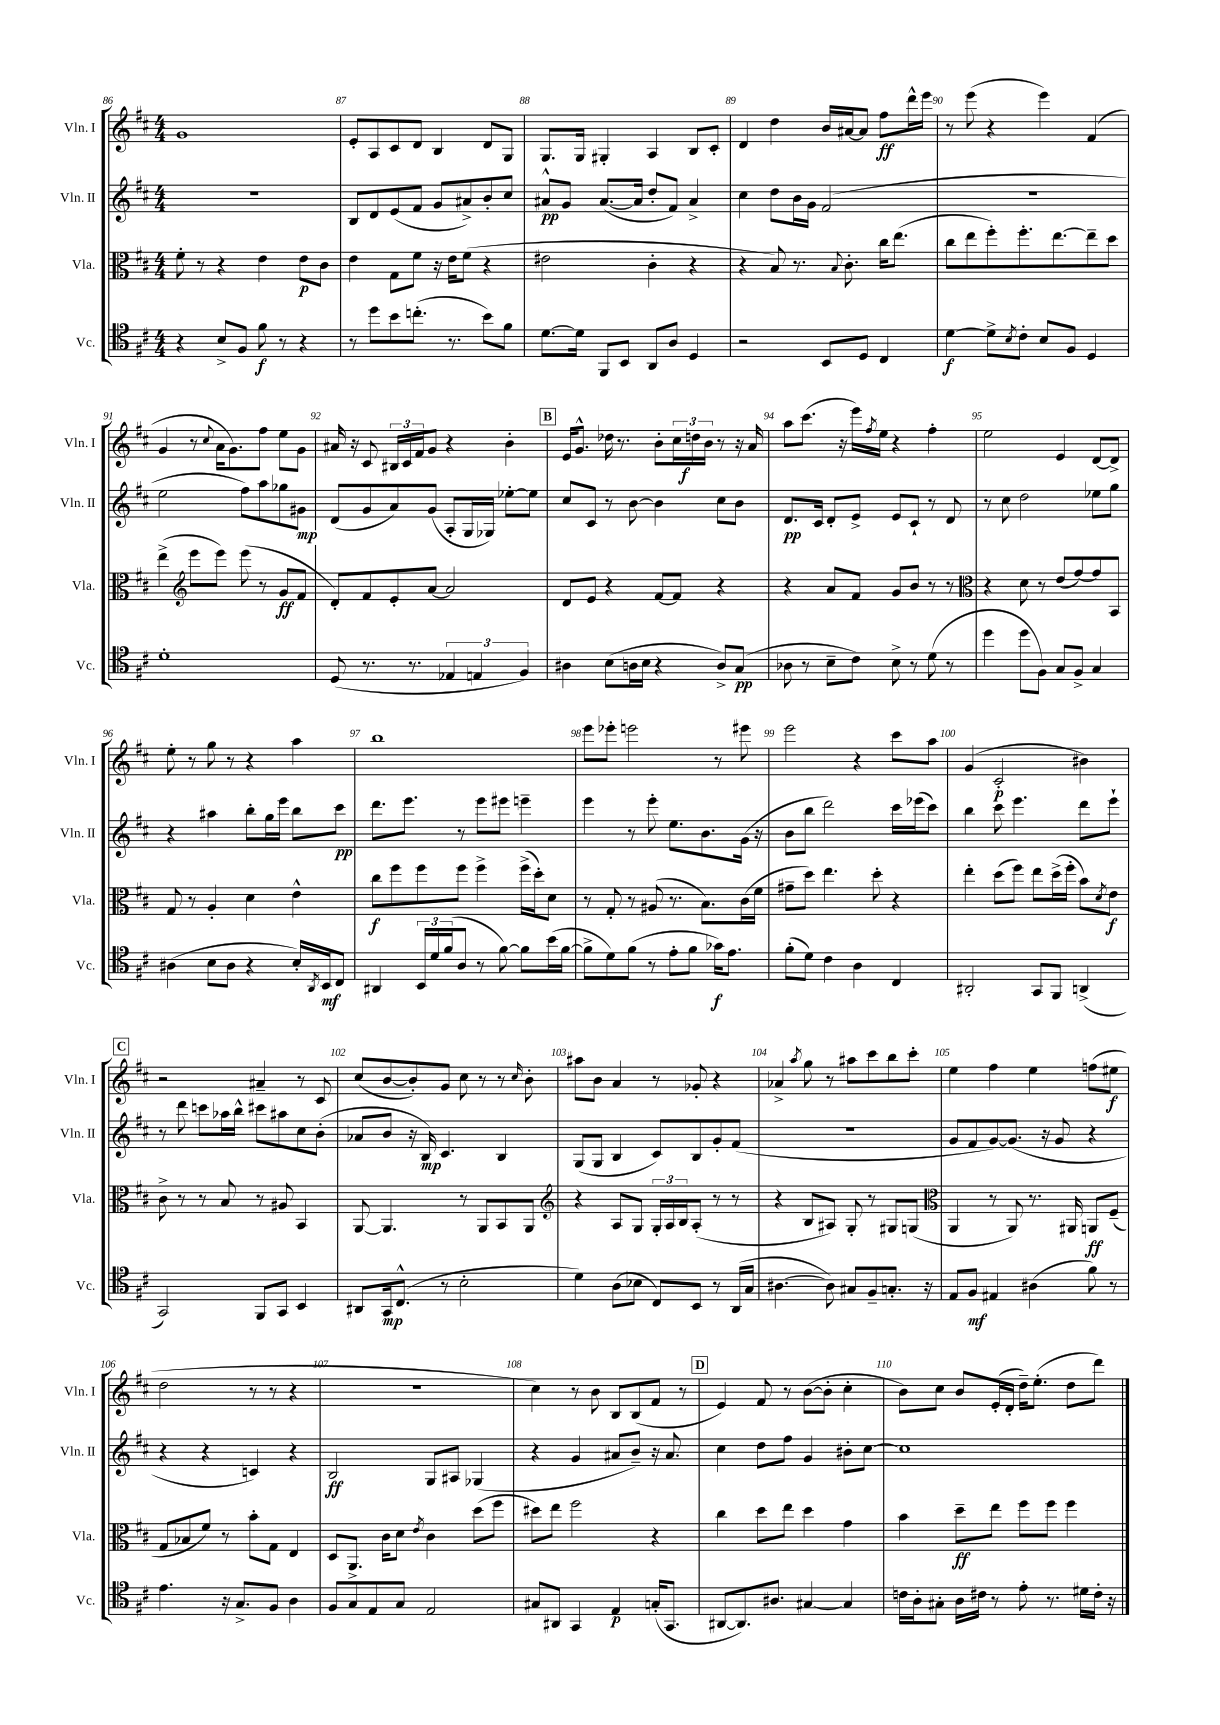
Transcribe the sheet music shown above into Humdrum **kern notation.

**kern	**kern	**kern	**kern
*staff4	*staff3	*staff2	*staff1
*clefC4	*clefC3	*clefG2	*clefG2
*k[f#c#]	*k[f#c#]	*k[f#c#]	*k[f#c#]
*M4/4	*M4/4	*M4/4	*M4/4
4r	8f#'	1r	1g
.	8r	.	.
8B^	4r	.	.
8F#	.	.	.
8f#	4e	.	.
8r	.	.	.
4r	8e	.	.
.	8c#	.	.
=	=	=	=
8r	4e	8B	8e'
8dd	.	8d	8A
8b	8G	(8e	8c#
(8.cc'	8f#	8f#	8d
.	16r	8g	4B
8.r	16e	.	.
.	(8f#	8a#^)	.
8b)	4r	8b'	8d
8f#	.	8cc#	8G
=	=	=	=
[8.d	2e#	8a#^^	8.G
.	.	8g	.
16d]	.	.	16G
8FF#	.	([8.a#	4G#'
8BB	.	.	.
.	.	16a#]	.
8AA	4c#'	8dd'	4A
8A	.	8f#)	.
4D	4r	4a#^	8B
.	.	.	8c#'
=	=	=	=
2r	4r	4cc#	4d
.	8B)	8dd	4dd
.	8.r	16b	.
.	.	16g	.
8BB	.	(2f#	16b
.	8qqB	.	.
.	8.c#'	.	[16a#
8D	.	.	8a#]
4C#	16cc#	.	8ff#
.	(8.ee	.	.
.	.	.	16ddd^^
.	.	.	16eee
=	=	=	=
[4d	8cc#	1r	8r
.	8ee	.	(8eee
8d^]	8ff#')	.	4r
8qB	.	.	.
8c#'	8.ff#'	.	.
8B	.	.	4eee)
.	[8.ee	.	.
8F#	.	.	.
4D	8ee~]	.	(4f#
.	8dd	.	.
=	=	=	=
1d'	(4ee^	2ee	4g
*	*clefG2	*	*
.	8eee	.	8r
.	.	.	8qqcc#
.	8eee)	.	16a
.	.	.	8.g)
.	(8eee	8ff#)	.
.	8r	8aa	8ff#
.	8g	8gg-	8ee
.	8f#	8g#	8g
=	=	=	=
(8D	8d')	(8d	16a#
.	.	.	16r
8.r	8f#	8g	8c#
.	8e'	8a)	24B#
.	.	.	24c#
8.r	.	.	.
.	.	.	24f#
.	[8a	(8g	8g
6E-	2a]	8A'	4r
.	.	16G	.
6E	.	.	.
.	.	16G-)	.
.	.	[8ee-'	4b'
6F#)	.	.	.
.	.	8ee-]	.
=	=	=	=
4A#	8d	8cc#	16e
.	.	.	8.g^^
.	8e	8c#	.
(8B	4r	8r	16dd-
.	.	.	8.r
16A	.	[8b	.
16B	.	.	.
4r	[8f#	4b]	8b'
.	8f#]	.	24cc#
.	.	.	24dd
.	.	.	24b
8A^)	4r	8cc#	8r
(8G	.	8b	16r
.	.	.	16a
=	=	=	=
8A-	4r	8.d	8aa
8r	.	.	(8.ccc#
.	.	16c#	.
8B~	8a	8d'	.
.	.	.	16r
8c#)	8f#	8e^	16eee)
.	.	.	8qff#
.	.	.	16ee
8B^	8g	8e	4r
8r	8b	8c#`	.
(8d	8r	8r	4ff#'
8r	8r	8d	.
=	=	=	=
*	*clefC3	*	*
4dd	4r	8r	2ee
.	.	8cc#	.
8dd	8d	2dd	.
8F#)	8r	.	.
8G	(8e	.	4e
8F#^	[8g)	.	.
4G	8g]	8ee-	[8d
.	8BB	8gg	8d^]
=	=	=	=
(4A#	8G	4r	8ee'
.	8r	.	8r
8B	4A'	4aa#	8gg
8A#	.	.	8r
4r	4d	8bb'	4r
.	.	16gg	.
.	.	16eee	.
16B')	4e^^	8bb	4aa
8qAA	.	.	.
16BB	.	.	.
8C#	.	8ccc#	.
=	=	=	=
4AA#	8cc#	8.ddd	1bb
.	8ff#	.	.
.	.	8.eee	.
24BB	8ff#	.	.
24d	.	.	.
(24f#	.	.	.
8A	8ff#	8r	.
8r	4ff#^	8eee	.
[8f#)	.	8eee#	.
8f#]	(16ff#^	4eee~	.
.	16dd')	.	.
(16b	8d	.	.
[16f#	.	.	.
=	=	=	=
8f#^]	8r	4eee	8eee
8d)	8G'	.	8eee-'
(8f#	8r	8r	2eee
8r	(8A#	8eee'	.
8e'	8.r	8.ee	.
8f#	.	.	.
.	8.B)	8.b	.
16g-)	.	.	8r
8.e	.	.	.
.	(16c#	(16g	8eee#
.	16f#	16r	.
=	=	=	=
(8f#'	8g#~	8b	2eee
8d)	8dd)	8bb	.
4c#	4.ee	2ddd)	.
4A	.	.	4r
.	8dd'	.	.
4C#	4r	16ccc#	8ccc#
.	.	(16eee-	.
.	.	8ccc#)	8aa
=	=	=	=
2AA#'	4ee'	4bb	(4g
.	(8dd	8ccc#	2c#'
.	8ff#)	4.eee	.
8GG	8ee	.	.
8FF#	(16dd^	.	.
.	16ff#'	.	.
(4AA^	8b)	8ddd	4b#)
.	8qd	.	.
.	8e	8eee`	.
=	=	=	=
2GG)	8c#^	8r	2r
.	8r	8ddd	.
.	8r	8ccc	.
.	8B	16aa-	.
.	.	16bb^^	.
8FF#	8r	8ccc#	4a#~
8GG	8A#	8aa#	.
4BB	4BB	8cc#	8r
.	.	(8b'	8c#
=	=	=	=
8AA#	[8AA	8a-	(8cc#
16GG	4.AA]	8b	[8b
(8.C#^^	.	.	.
.	.	16r	8b'])
.	.	16B)	.
8r	.	4.c#	8g
2B'	8r	.	8cc#
.	8AA	.	8r
.	8BB	4B	8r
.	.	.	16qqcc#
.	8AA	.	8b'
=	=	=	=
*	*clefG2	*	*
4d)	4r	(8G	8aa#
.	.	8G	8b
(8A	8A	4B	4a
8B-	8G	.	.
8C#)	24G'	8c#)	8r
.	24A	.	.
.	24B	.	.
8BB	(8A'	8B	8g-'
8r	8r	8g'	4r
(16AA	8r	(8f#	.
16G	.	.	.
=	=	=	=
[4.A#	4r	1r	4a-^
.	.	.	8qaa
.	8B	.	8gg
8A#])	8A#)	.	8r
8G#	8G'	.	8aa#
8F#~	8r	.	8ccc#
8.G'	8G#	.	8bb
.	(8G	.	8ccc#'
16r	.	.	.
=	=	=	=
*	*clefC3	*	*
8E	4AA	8g	4ee
8F#	.	8f#	.
4E#	8r	[8g)	4ff#
.	8AA)	(8.g]	.
(4A#	8.r	.	4ee
.	.	16r	.
.	.	8g	.
.	16AA#	.	.
8f#)	8AA	4r	(8ff
8r	(8F#~	.	8ee#
=	=	=	=
4.e	8G	4r	2dd
.	8B-	.	.
.	8f#)	4r	.
16r	8r	.	.
8.G^	.	.	.
.	8b'	4c)	8r
8F#	8G	.	8r
4A	4E	4r	4r
=	=	=	=
8F#	8D	2B	1r
8G	8.AA^	.	.
8E	.	.	.
.	16c#	.	.
8G	8d	.	.
.	8qe	.	.
2E	4c#	8G	.
.	.	8A#	.
.	(8dd	(4G-	.
.	8ff#	.	.
=	=	=	=
8G#	8dd#)	4r	4cc#)
8AA#	8ee	.	.
4GG	2ff#	4g	8r
.	.	.	8b
4E	.	8a#	8B
.	.	8b~)	(8B
(16G'	4r	16r	8f#
8.GG	.	8.a#	.
.	.	.	8r
=	=	=	=
[8AA#	4cc#	4cc#	4e)
8.AA#])	.	.	.
.	8dd	8dd	8f#
8.A#	.	.	.
.	8ee	8ff#	8r
[4G#	4dd	4g	([8b
.	.	.	8b']
4G#]	4g	8b#'	4cc#'
.	.	[8cc#	.
=	=	=	=
16c	4b	1cc#]	8b)
16A'	.	.	.
8G#'	.	.	8cc#
16A	8dd~	.	8b
16c#	.	.	.
8r	8ee	.	(16e'
.	.	.	16d'
8e'	8ff#	.	16dd~)
.	.	.	(8.ee'
8.r	8ff#	.	.
.	4ff#	.	8dd
16d#	.	.	.
16c#'	.	.	8ddd)
16r	.	.	.
==	==	==	==
*-	*-	*-	*-
